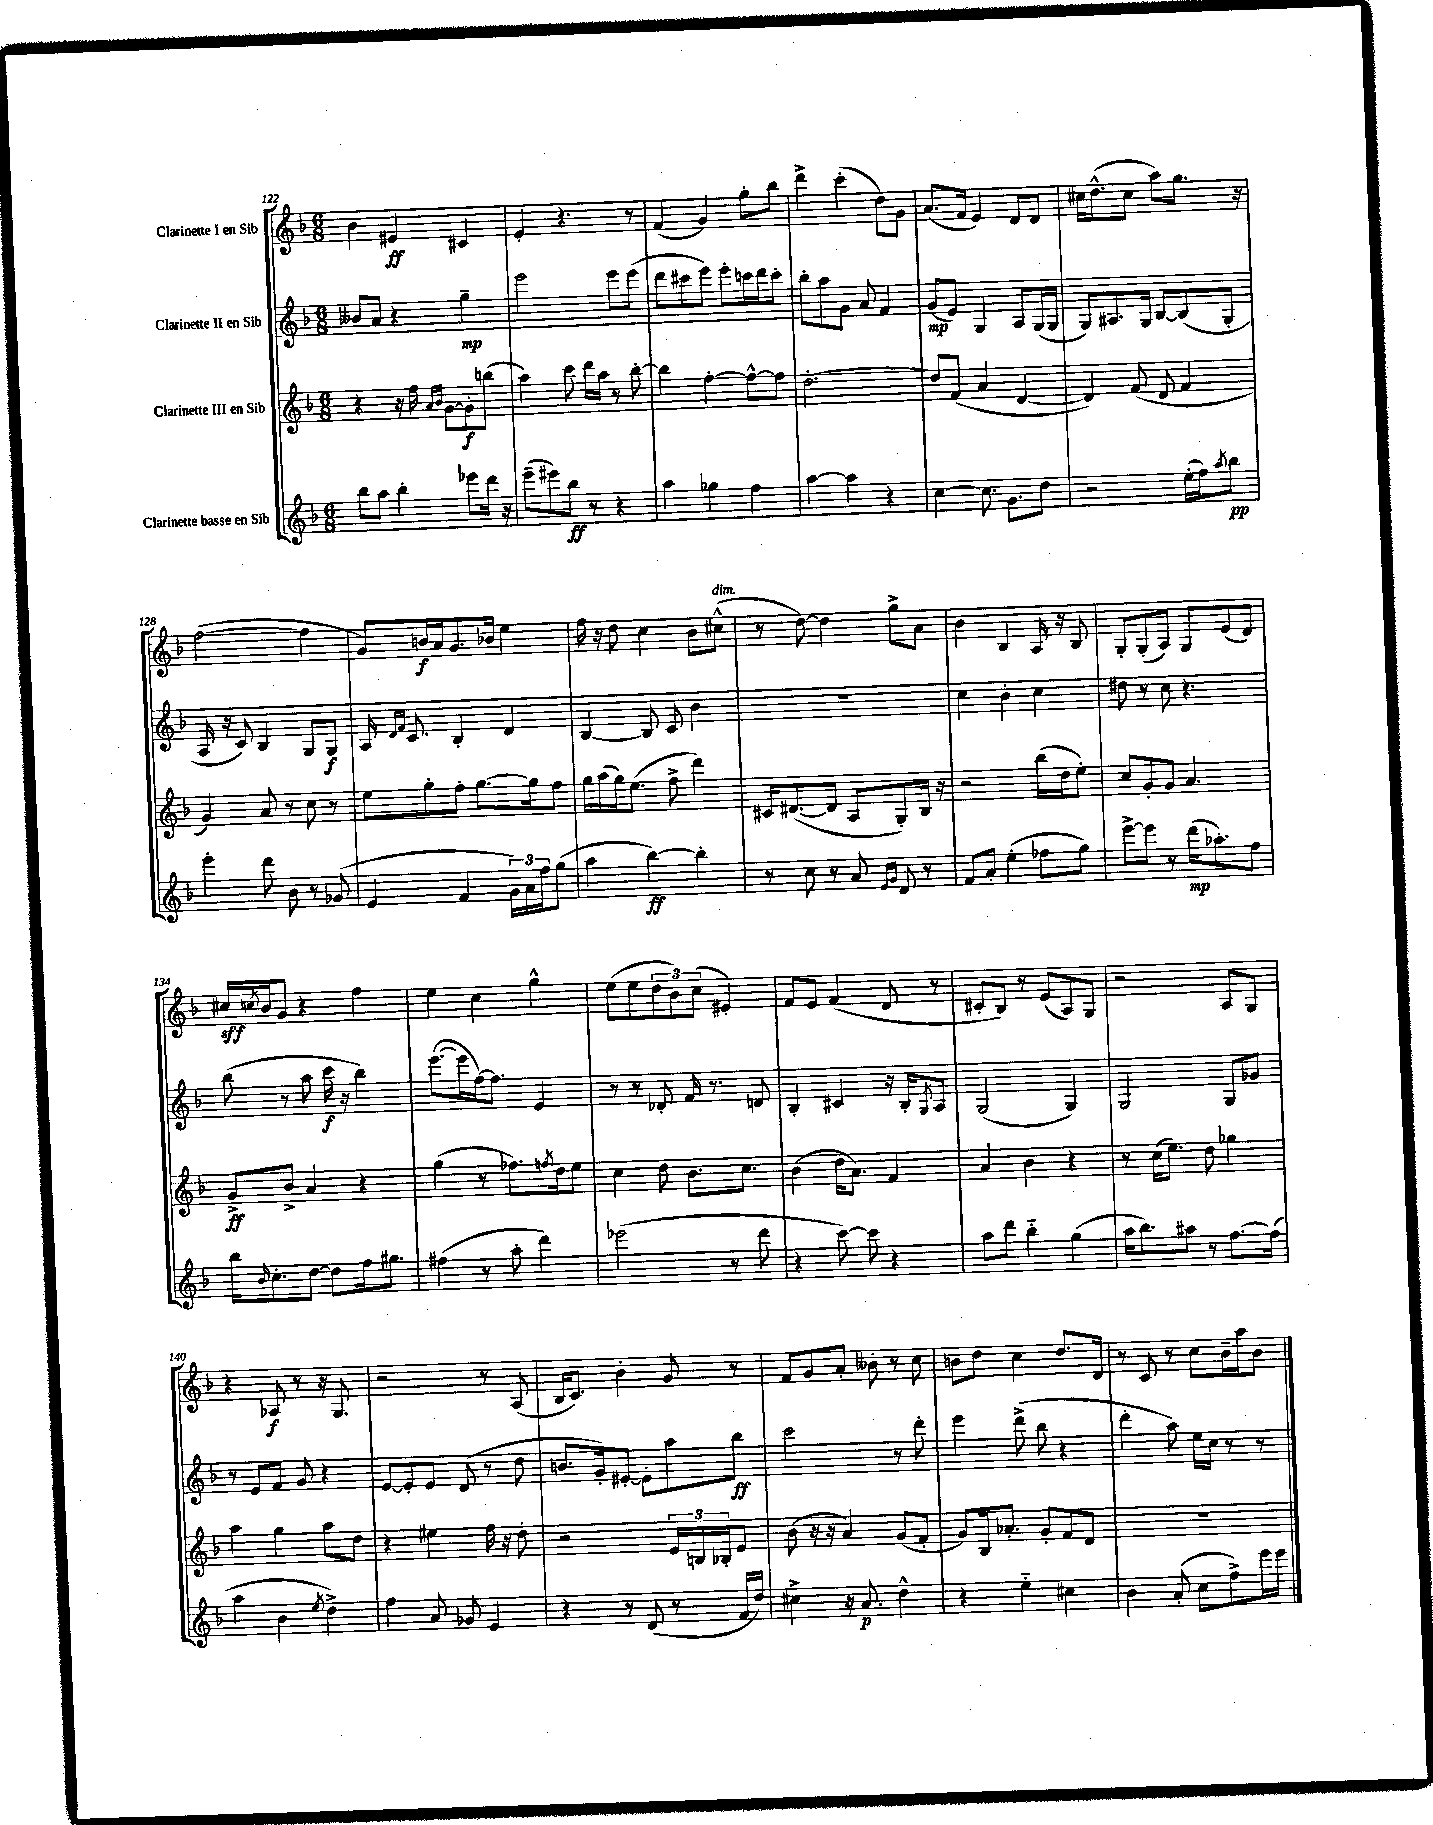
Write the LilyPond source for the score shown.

<<
\new StaffGroup <<
\new Staff = "s0" \with { instrumentName = "Clarinette I en Sib" } {
    \clef treble \key f \major \numericTimeSignature \time 6/8
    bes'4 eis'4\ff cis'4 |
    e'4-. r4. r8 |
    f'4( g'4) g''8-. bes''8 |
    d'''4-> c'''4-.( d''8) g'8 |
    a'8.( f'16 e'4) d'8 d'8 |
    cis''16 d''8.-^( cis''8 a''8) g''8. r16 |
    f''2~( f''4 |
    g'8) b'16\f a'16 g'8. bes'16 e''4 |
    f''16 r16 d''8 c''4 bes'8 cis''8-^^\markup { \italic "dim." }( |
    r8 d''8~) d''4 g''8-> a'8 |
    bes'4 bes4 a16 r16 bes8 |
    g8-. g8-.( a8) g8 e'8( d'8) |
    cis''16\sff \acciaccatura { c''8 } bes'16 g'8 r4 f''4 |
    e''4 c''4 g''4-^ |
    e''8( e''8 \tuplet 3/2 { d''8 bes'8) c''8( } eis'4-.) |
    f'8 e'8 f'4( d'8 r8 |
    cis'8-. bes8) r8 e'8( a8) g8 |
    r2 a8 g8 |
    r4 aes8\f r8 r16 g8. |
    r2 r8 a8( |
    bes16 c'8.) bes'4-. g'8 r8 |
    f'8 g'8 a'8-. beses'8-. r8 c''8 |
    b'8 d''8 c''4 d''8. d'16 |
    r8 c'8 r8 c''8 bes'16-- a''16 bes'8 \bar "|." |
}
\new Staff = "s1" \with { instrumentName = "Clarinette II en Sib" } {
    \clef treble \key f \major \numericTimeSignature \time 6/8
    beses'8 a'8 r4 g''4--\mp |
    e'''2 e'''8 e'''8( |
    d'''8 cis'''8 e'''8) e'''8-. c'''16 d'''16 c'''8-. |
    bes''8-. a''8 g'8 a'8 f'4 |
    g'8\mp( e'8) g4 a8 g16( g16 |
    g8) ais8. g16 bes8~ bes8( g8-. |
    a16 r16 c'8) bes4 g8 g8\f |
    a16 \grace { d'16 f'16 } c'8. bes4-. d'4 |
    bes4~ bes8 c'8 bes'4 |
    R2. |
    c''4 bes'4-. c''4 |
    dis''8 r8 c''8 r4. |
    bes''8( r8 a''8 c'''16\f r16 bes''4) |
    e'''8.~( e'''16 f''16~) f''8. e'4 |
    r8 r8 des'8-. f'16 r8. d'8 |
    bes4-. cis'4 r16 bes16-. \acciaccatura { g8 } a8 |
    g2( g4) |
    g2 g8 ges'8 |
    r8 e'8 f'8 g'8 r4 |
    e'8~ e'8-. e'8 d'8( r8 d''8 |
    b'8. g'16-.) eis'8~-. eis'8-. a''8 bes''8\ff |
    c'''2 r8 d'''8-. |
    e'''4 d'''8->( bes''8 r4 |
    d'''4-. a''8) e''16 c''16 r8 r8 \bar "|." |
}
\new Staff = "s2" \with { instrumentName = "Clarinette III en Sib" } {
    \clef treble \key f \major \numericTimeSignature \time 6/8
    r4 r16 f''16 \grace { a'16 bes'16 } g'8~ g'8-.\f b''8( |
    a''4) c'''8 d'''16 a''16 r8 bes''8~-. |
    bes''4 f''4~-. f''8~-^ f''8 |
    d''2.~-. |
    d''8 f'8( a'4 d'4~ |
    d'4) f'8( d'8 f'4 |
    g'4) a'8 r8 c''8 r8 |
    e''8 g''8-. f''8-. g''8.~ g''16 f''8 |
    g''16 a''16( g''16) e''8.( f''8-> d'''4) |
    cis'16 dis'8.~( dis'8 a8 g8-.) bes16 r16 |
    r2 bes''16( d''16 e''8-.) |
    c''8 g'8-. g'8 a'4. |
    g'8->\ff bes'8-> a'4 r4 |
    g''4( r8 fes''8.) \acciaccatura { f''8 } d''16 e''8 |
    c''4 d''8 bes'8. c''8. |
    bes'4( d''16 a'8.) f'4 |
    a'4 bes'4 r4 |
    r8 c''16( e''8.) d''8 ges''4 |
    a''4 g''4 a''8 d''8 |
    r4 eis''4 f''16 r16 d''8-. |
    r2 \tuplet 3/2 { e'16 b16 bes16-. } e'8 |
    bes'8( r16 r16 a'4) g'8( f'8-. |
    g'8) bes16 aes'8.-. g'8-. f'8 d'8 |
    R2. \bar "|." |
}
\new Staff = "s3" \with { instrumentName = "Clarinette basse en Sib" } {
    \clef treble \key f \major \numericTimeSignature \time 6/8
    bes''8 a''8 bes''4-. ees'''8 d'''16 r16 |
    e'''8--( eis'''8) bes''8\ff r8 r4 |
    a''4 ges''4 f''4 |
    a''4~ a''4 r4 |
    c''4~ c''8. g'8. d''8 |
    r2 e''16-.( f''16) \acciaccatura { a''8 } bes''8\pp |
    e'''4-. d'''8 bes'8 r8 ges'8( |
    e'4 f'4 \tuplet 3/2 { g'16) a'16 f''16 } g''8( |
    a''4 bes''4~\ff) bes''4-. |
    r8 c''8 r8 a'8 \grace { e'16 g'16 } d'8 r8 |
    f'8 a'8-. e''4-.( fes''8 g''8) |
    e'''8~-> e'''8 r8 d'''16\mp( aes''8.-.) f''8 |
    bes''16 \grace { bes'16 } c''8.-. d''8~ d''8 f''16 gis''8. |
    fis''4( r8 a''8-. d'''4) |
    ees'''2( r8 d'''8 |
    r4 c'''8~) c'''8 r4 |
    a''8 d'''8 bes''4-_ g''4( |
    a''16 bes''8.) ais''8 r8 f''8.~ f''16( |
    a''4 bes'4 \acciaccatura { e''8 } d''4->) |
    f''4 a'8 ges'8 e'4 |
    r4 r8 d'8( r8 f'16 d''16) |
    cis''4-> r16 a'8.\p d''4-^ |
    r4 e''4-_ cis''4 |
    bes'4 a'8-.( c''8 f''8->) e'''16 e'''16 \bar "|." |
}
>>
>>
\layout { \context { \Score currentBarNumber = #122 } }
